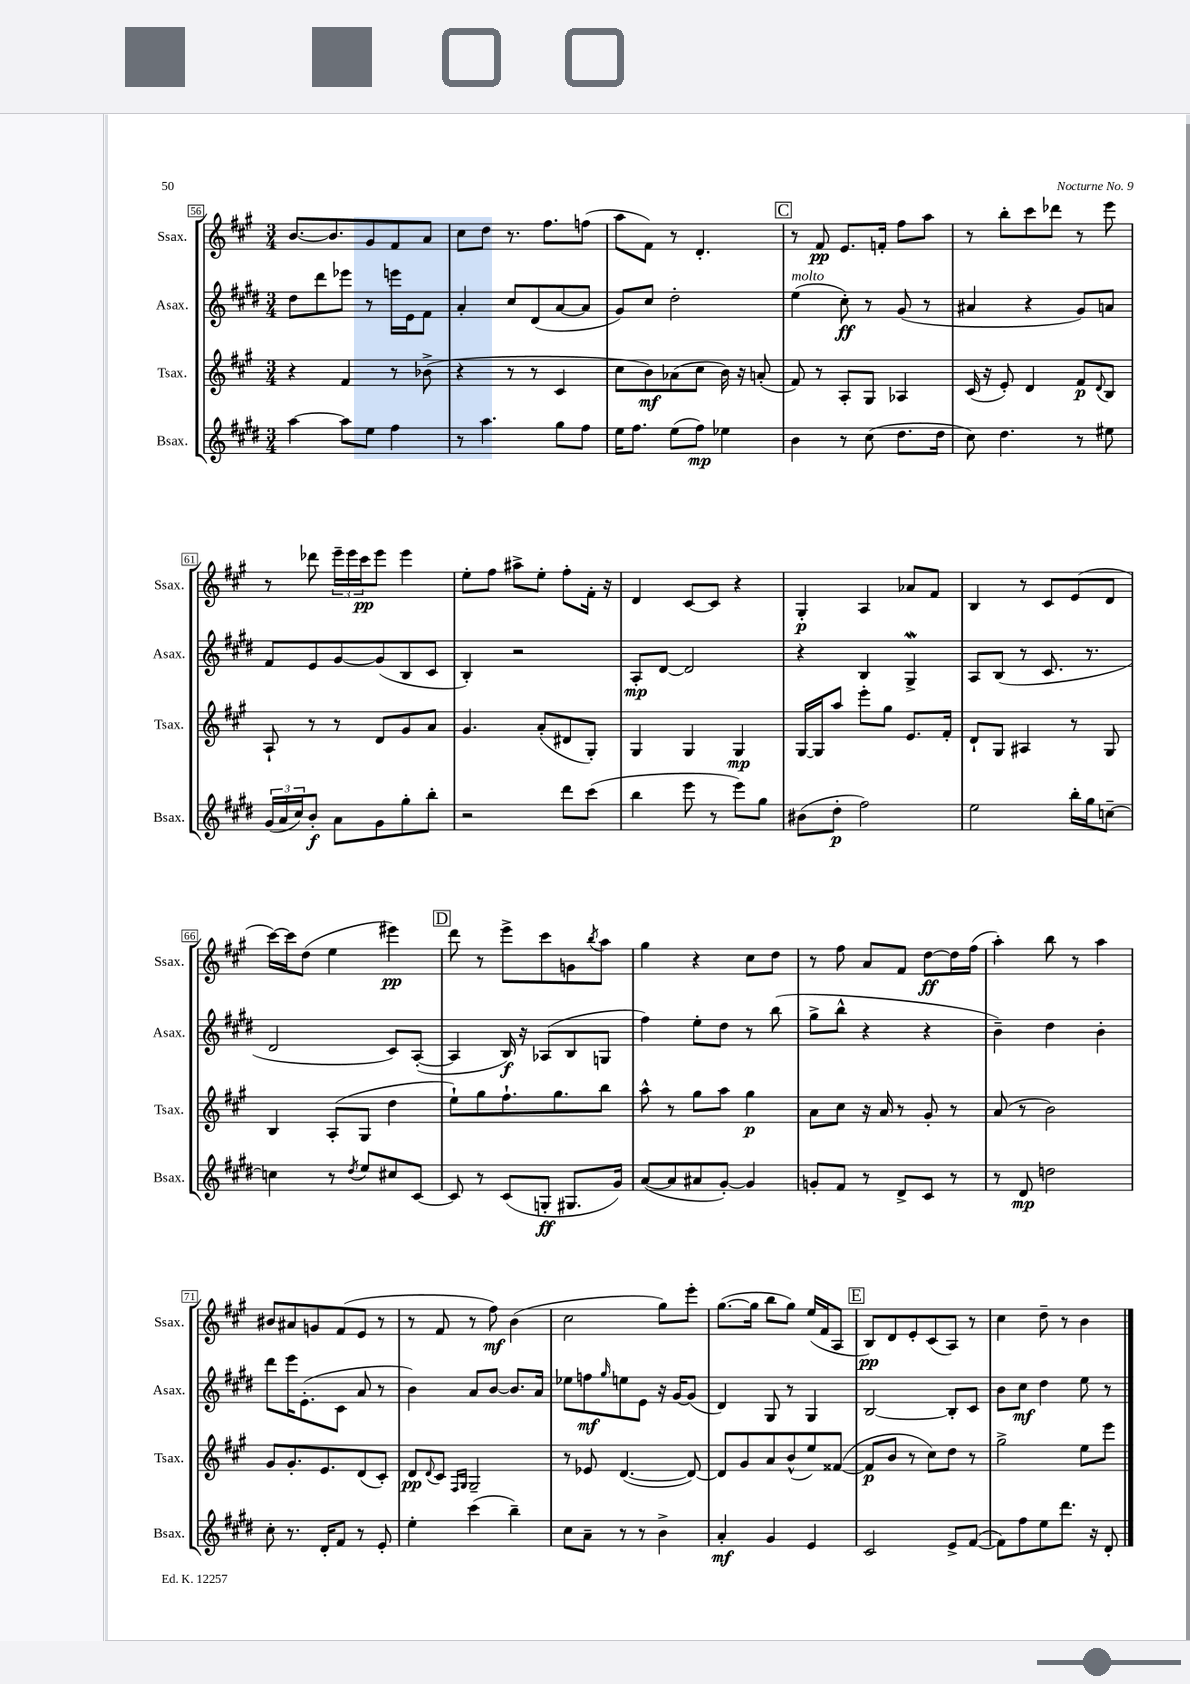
<<
\new StaffGroup <<
\new Staff = "s0" \with { instrumentName = "Ssax." shortInstrumentName = "Ssax." } {
    \clef treble \key a \major \numericTimeSignature \time 3/4
    b'8.~ b'8. gis'8 fis'8 a'8 |
    cis''8 d''8 r8. fis''8. f''8( |
    a''8 fis'8) r8 d'4.-. |
    \mark \markup { \box "C" } r8 fis'8\pp e'8. f'16-. fis''8 a''8 |
    r8 b''8-. cis'''8 des'''8 r8 e'''8 |
    r8 des'''8 \tuplet 3/2 { e'''16-- e'''16 cis'''16\pp } e'''8 e'''4 |
    e''8-. fis''8 ais''8-> e''8-. fis''8-. fis'16-. r16 |
    d'4 cis'8~ cis'8 r4 |
    gis4-.\p a4 aes'8 fis'8 |
    b4 r8 cis'8 e'8( d'8 |
    cis'''16~) cis'''16 d''8( e''4 eis'''4\pp) |
    \mark \markup { \box "D" } d'''8 r8 e'''8-> cis'''8 g'8 \acciaccatura { b''8 } a''8 |
    gis''4 r4 cis''8 d''8 |
    r8 fis''8 a'8 fis'8 d''8~\ff d''16 fis''16( |
    a''4-.) b''8 r8 a''4 |
    bis'8 ais'8 g'8 fis'8( e'8 r8 |
    r8 fis'8 r8 fis''8\mf) b'4( |
    cis''2 gis''8) e'''8-. |
    gis''8.~( gis''16 b''8 gis''8) e''16( fis'16 a8 |
    \mark \markup { \box "E" } b8\pp) d'8 e'8-. cis'8( a8) r8 |
    cis''4 d''8-- r8 b'4 \bar "|." |
}
\new Staff = "s1" \with { instrumentName = "Asax." shortInstrumentName = "Asax." } {
    \clef treble \key e \major \numericTimeSignature \time 3/4
    dis''8 dis'''8 ees'''8 r8 e'''16 e'16 fis'8 |
    a'4-. cis''8 dis'8( a'8~ a'8 |
    gis'8) cis''8 dis''2-. |
    \mark \markup { \box "C" } e''4^\markup { \italic "molto" }( cis''8-.\ff) r8 gis'8( r8 |
    ais'4 r4 gis'8) a'8 |
    fis'8 e'8 gis'8~ gis'8( b8 cis'8 |
    b4-.) r2 |
    a8-.\mp dis'8~ dis'2 |
    r4 b4 gis4->\mordent |
    a8 b8( r8 cis'8. r8. |
    dis'2 cis'8) a8~-.( |
    \mark \markup { \box "D" } a4 b16\f) r16 aes8( b8 g8 |
    fis''4) e''8-. dis''8 r8 b''8( |
    gis''8-> b''8-^ r4 r4 |
    b'4--) dis''4 b'4-. |
    dis'''8 e'''16 e'8.-.( cis'8 a'8 r8 |
    b'4) a'8 b'8~ b'8. a'16 |
    ees''8 f''8\mf \grace { gis''16 } e''8 e'8 r16 gis'16~ gis'8( |
    dis'4) gis8 r8 gis4 |
    \mark \markup { \box "E" } b2~ b8-. cis'8 |
    b'8 cis''8\mf dis''4 e''8 r8 \bar "|." |
}
\new Staff = "s2" \with { instrumentName = "Tsax." shortInstrumentName = "Tsax." } {
    \clef treble \key a \major \numericTimeSignature \time 3/4
    r4 fis'4 r8 bes'8->( |
    r4 r8 r8 cis'4 |
    cis''8 b'8\mf) aes'8( cis''8 b'16) r16 a'8-.( |
    \mark \markup { \box "C" } fis'8) r8 a8-. gis8 aes4 |
    cis'16( r16 e'8-.) d'4 fis'8\p \appoggiatura { d'8 } b8 |
    a8-! r8 r8 d'8 gis'8 a'8 |
    gis'4. a'8-.( dis'8 gis8-.) |
    gis4 gis4 gis4\mp |
    gis16~ gis16 a''8 e'''8-. gis''8 e'8. fis'16-. |
    d'8-! gis8 ais4 r8 gis8 |
    b4 a8-.( gis8 d''4 |
    \mark \markup { \box "D" } e''8-!) gis''8 fis''8.-! gis''8. b''8 |
    a''8-^ r8 gis''8 a''8 gis''4\p |
    a'8 cis''8 r16 a'16 r8 gis'8-. r8 |
    a'8( r8 b'2) |
    gis'8 gis'8.-. e'8. d'8( cis'8-.) |
    d'8\pp \appoggiatura { d'8 } cis'8 \grace { fis16 gis16 } gis2-- |
    r8 ees'8 d'4.~( d'8~) |
    d'8 gis'8 a'8 b'8-^( e''8) fisis'8~( |
    \mark \markup { \box "E" } fisis'8\p b'8 r8 cis''8) d''8 r8 |
    gis''2-> e''8 e'''8 \bar "|." |
}
\new Staff = "s3" \with { instrumentName = "Bsax." shortInstrumentName = "Bsax." } {
    \clef treble \key e \major \numericTimeSignature \time 3/4
    a''4~ a''8 e''8 fis''4 |
    r8 a''4. gis''8 fis''8 |
    e''16 fis''8. e''8( fis''8\mp) ees''4 |
    \mark \markup { \box "C" } b'4 r8 cis''8( dis''8. dis''16 |
    cis''8) dis''4. r8 eis''8 |
    \tuplet 3/2 { gis'16( a'16 cis''16) } b'8-.\f a'8 gis'8 gis''8-. b''8-. |
    r2 dis'''8 cis'''8( |
    b''4 e'''8 r8 e'''8) gis''8 |
    bis'8( dis''8-.\p fis''2) |
    e''2 b''16-. gis''16 c''8~-- |
    c''4 r8 \acciaccatura { dis''8 } e''8 cis''8 cis'8~ |
    \mark \markup { \box "D" } cis'8 r8 cis'8( g8-.\ff gis8. gis'16) |
    a'8~( a'8 ais'8 gis'8~-.) gis'4 |
    g'8-. fis'8 r8 dis'8-> cis'8 r8 |
    r8 dis'8\mp d''2 |
    cis''8-. r8. dis'16-. fis'8 r8 e'8-. |
    e''4-. cis'''4( b''4--) |
    cis''8 a'8-- r8 r8 b'4-> |
    a'4-.\mf gis'4 e'4 |
    \mark \markup { \box "E" } cis'2 e'8-> fis'8~( |
    fis'8) fis''8 e''8 dis'''8. r16 dis'8-. \bar "|." |
}
>>
>>
\layout { \context { \Score currentBarNumber = #56 \override BarNumber.stencil = #(make-stencil-boxer 0.1 0.3 ly:text-interface::print) } }
